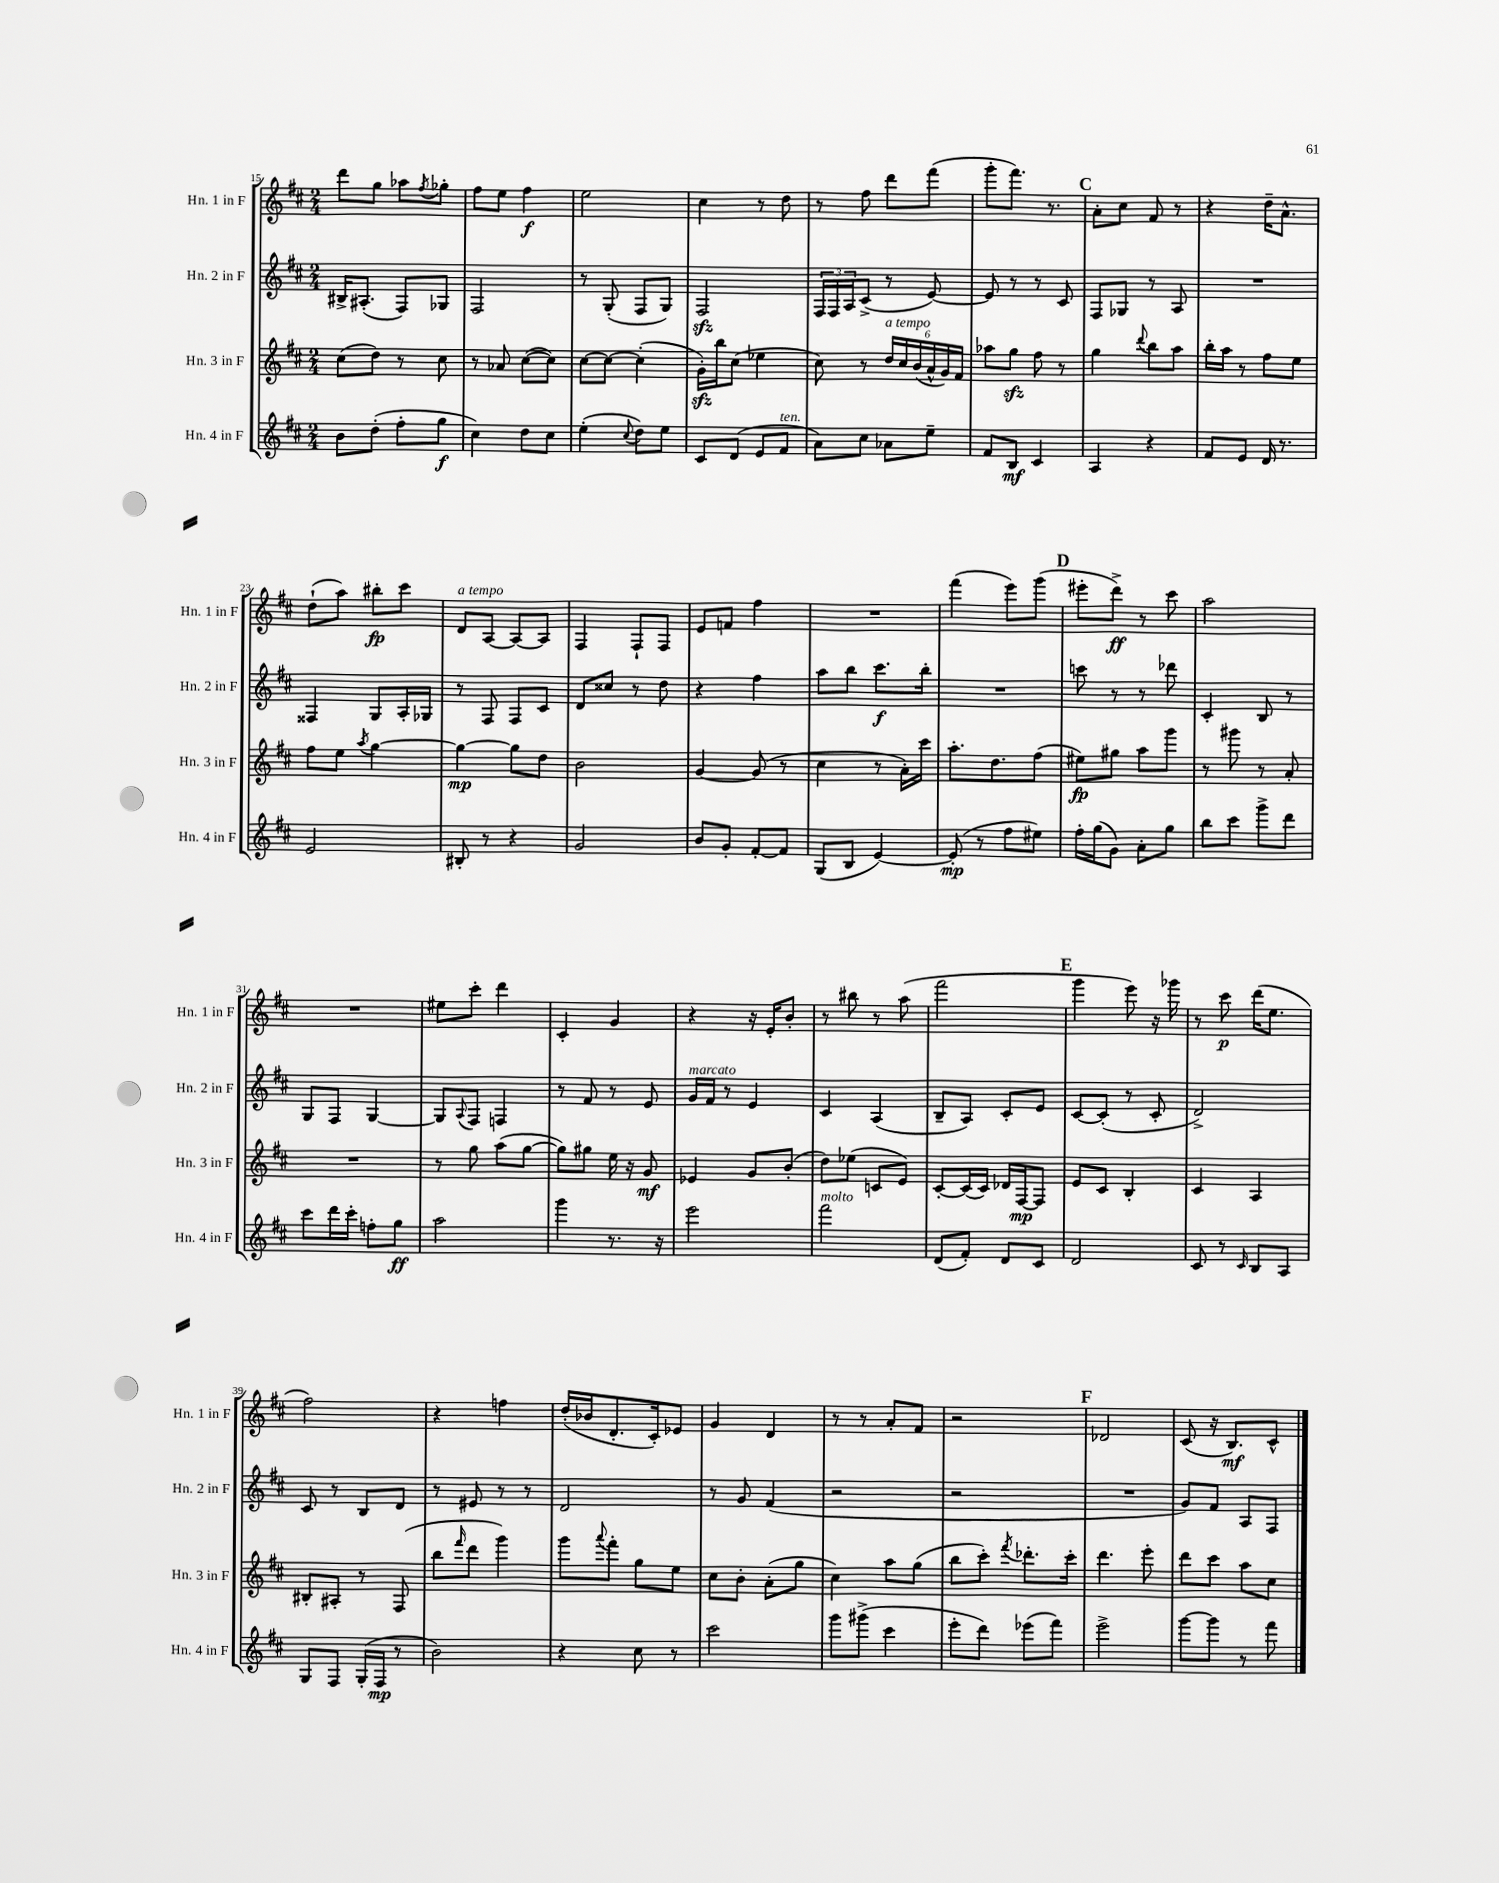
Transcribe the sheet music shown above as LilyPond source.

<<
\new StaffGroup <<
\new Staff = "s0" \with { instrumentName = "Hn. 1 in F" shortInstrumentName = "Hn. 1 in F" } {
    \clef treble \key d \major \numericTimeSignature \time 2/4
    d'''8 g''8 aes''8 \acciaccatura { fis''8 } ges''8-. |
    fis''8 e''8 fis''4\f |
    e''2 |
    cis''4 r8 d''8 |
    r8 fis''8 d'''8 fis'''8( |
    g'''8-. fis'''8.) r8. |
    \mark \markup { \bold "C" } a'8-. cis''8 fis'8 r8 |
    r4 d''16-- a'8.-^ |
    d''8-!( a''8) bis''8-.\fp cis'''8 |
    d'8^\markup { \italic "a tempo" } a8~ a8~ a8 |
    fis4 fis8-! fis8 |
    e'8 f'8 fis''4 |
    R2 |
    fis'''4( e'''8) g'''8( |
    \mark \markup { \bold "D" } eis'''8-. d'''8->\ff) r8 cis'''8 |
    a''2 |
    R2 |
    eis''8 cis'''8-. d'''4 |
    cis'4-. g'4 |
    r4 r16 e'16-. b'8-. |
    r8 bis''8 r8 a''8( |
    fis'''2 |
    \mark \markup { \bold "E" } g'''4 e'''8) r16 ges'''16 |
    r8 cis'''8\p d'''16( e''8. |
    fis''2) |
    r4 f''4 |
    d''16-.( bes'16 d'8.-. cis'16-.) ees'8 |
    g'4 d'4 |
    r8 r8 a'8-. fis'8 |
    r2 |
    \mark \markup { \bold "F" } des'2 |
    cis'8( r16 b8.\mf) cis'8-^ \bar "|." |
}
\new Staff = "s1" \with { instrumentName = "Hn. 2 in F" shortInstrumentName = "Hn. 2 in F" } {
    \clef treble \key d \major \numericTimeSignature \time 2/4
    bis16-> ais8.-.( fis8) ges8 |
    fis2 |
    r8 g8-.( fis8 g8) |
    fis2\sfz |
    \tuplet 3/2 { fis16 fis16 a16 } cis'8->( r8 e'8~) |
    e'8 r8 r8 cis'8 |
    \mark \markup { \bold "C" } fis8 ges8 r8 a8 |
    R2 |
    fisis4 g8 a16-. ges16 |
    r8 fis8 fis8 cis'8 |
    d'8 cisis''8 r8 d''8 |
    r4 fis''4 |
    a''8 b''8 cis'''8.\f b''16-. |
    R2 |
    \mark \markup { \bold "D" } c'''8 r8 r8 des'''8 |
    cis'4-. b8 r8 |
    g8 fis8 g4~ |
    g8 \appoggiatura { a8 } fis8 f4 |
    r8 fis'8 r8 e'8 |
    g'16^\markup { \italic "marcato" } fis'16 r8 e'4 |
    cis'4 a4( |
    b8-- a8) cis'8-. e'8 |
    \mark \markup { \bold "E" } cis'8~ cis'8-.( r8 cis'8-. |
    d'2->) |
    cis'8 r8 b8 d'8 |
    r8 eis'8 r8 r8 |
    d'2 |
    r8 g'8 fis'4( |
    r2 |
    r2 |
    \mark \markup { \bold "F" } R2 |
    g'8) fis'8 a8 fis8 \bar "|." |
}
\new Staff = "s2" \with { instrumentName = "Hn. 3 in F" shortInstrumentName = "Hn. 3 in F" } {
    \clef treble \key d \major \numericTimeSignature \time 2/4
    cis''8( d''8) r8 cis''8 |
    r8 aes'8 cis''8~( cis''8) |
    cis''8~ cis''8~ cis''4-.( |
    g'16-.\sfz) b''16 cis''8( ees''4 |
    cis''8) r8 \tuplet 6/4 { d''16^\markup { \italic "a tempo" } cis''16 b'16( a'16-^ g'16) fis'16 } |
    aes''8 g''8\sfz fis''8 r8 |
    \mark \markup { \bold "C" } g''4 \appoggiatura { d'''8 } b''8 a''8 |
    b''16-. a''16 r8 fis''8 e''8 |
    fis''8 e''8 \acciaccatura { a''8 } g''4~ |
    g''4~\mp g''8 d''8 |
    b'2 |
    g'4~ g'8( r8 |
    cis''4 r8 a'16-.) cis'''16 |
    a''8.-. d''8. fis''8( |
    \mark \markup { \bold "D" } eis''8\fp) gis''8 a''8 g'''8 |
    r8 gis'''8 r8 a'8-. |
    R2 |
    r8 g''8 a''8( g''8~ |
    g''8) gis''8 e''16 r16 g'8\mf |
    ees'4 g'8 b'8-.( |
    d''8) ees''8( c'8 e'8) |
    cis'8~-. cis'16( cis'16) des'16 fis16~\mp fis8 |
    \mark \markup { \bold "E" } e'8 cis'8 b4-. |
    cis'4 a4 |
    bis8-. ais8-. r8 fis8( |
    b''8 \grace { fis'''16 } d'''8 g'''4) |
    g'''8 \appoggiatura { a'''8 } fis'''8-. g''8 e''8 |
    cis''8 b'8-. a'8-.( g''8 |
    cis''4) a''8 g''8( |
    b''8 cis'''8-.) \acciaccatura { fis'''8 } des'''8.-. cis'''16-. |
    \mark \markup { \bold "F" } d'''4. e'''8-. |
    d'''8 cis'''8 a''8 cis''8 \bar "|." |
}
\new Staff = "s3" \with { instrumentName = "Hn. 4 in F" shortInstrumentName = "Hn. 4 in F" } {
    \clef treble \key d \major \numericTimeSignature \time 2/4
    b'8 d''8-.( fis''8-. g''8\f |
    cis''4) d''8 cis''8 |
    e''4-.( \appoggiatura { cis''8 } d''8) e''8 |
    cis'8 d'8( e'8 fis'8^\markup { \italic "ten." } |
    a'8) cis''8 aes'8 e''8-- |
    fis'8 b8\mf cis'4 |
    \mark \markup { \bold "C" } a4 r4 |
    fis'8 e'8 d'16 r8. |
    e'2 |
    bis8-. r8 r4 |
    g'2 |
    b'8 g'8-. fis'8~-. fis'8 |
    g8( b8 e'4~) |
    e'8-.\mp( r8 fis''8 eis''8) |
    \mark \markup { \bold "D" } fis''16-. g''16( g'8) a'8-. g''8 |
    b''8 cis'''8 g'''8-> d'''8 |
    cis'''8 d'''16 cis'''16-. f''8-. g''8\ff |
    a''2 |
    g'''4 r8. r16 |
    e'''2 |
    fis'''2^\markup { \italic "molto" } |
    d'8( fis'8-.) d'8 cis'8 |
    \mark \markup { \bold "E" } d'2 |
    cis'8 r8 \grace { cis'16 } b8 a8 |
    g8 fis8 g16-.( fis16\mp r8 |
    b'2) |
    r4 cis''8 r8 |
    cis'''2 |
    g'''8 gis'''8->( cis'''4 |
    e'''8-. d'''8) ees'''8( fis'''8) |
    \mark \markup { \bold "F" } e'''2-> |
    g'''8~ g'''8 r8 fis'''8 \bar "|." |
}
>>
>>
\layout { \context { \Score currentBarNumber = #15 } }
